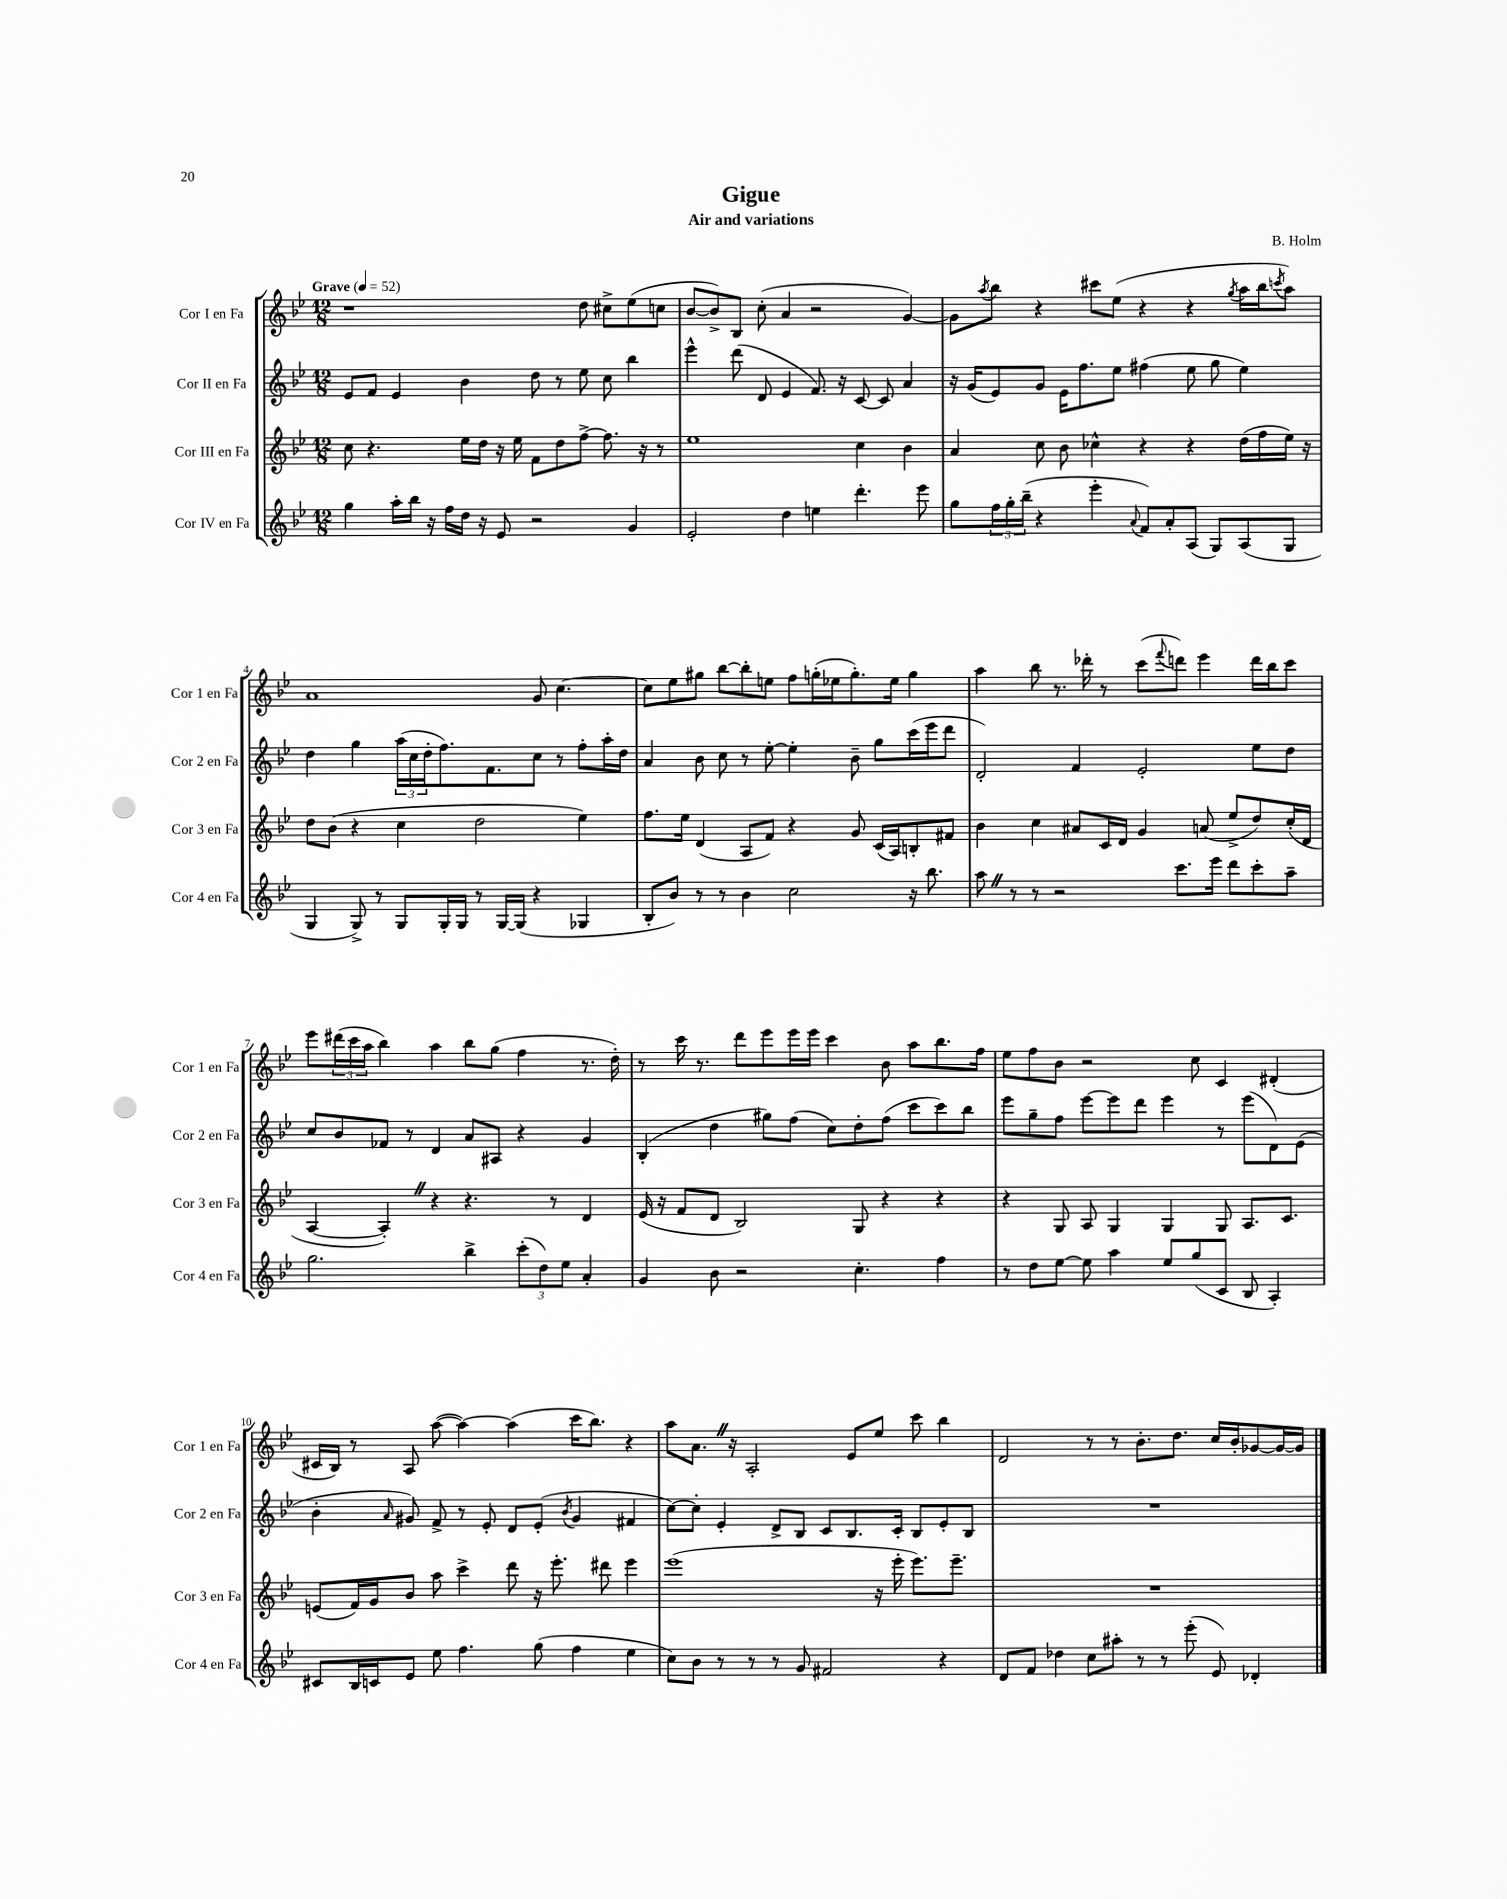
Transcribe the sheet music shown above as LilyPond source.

\header { title = "Gigue" composer = "B. Holm" subtitle = "Air and variations" }
<<
\new StaffGroup <<
\new Staff = "s0" \with { instrumentName = "Cor I en Fa" shortInstrumentName = "Cor 1 en Fa" } {
    \clef treble \key bes \major \numericTimeSignature \time 12/8 \tempo "Grave" 4 = 52
    r1 d''8 cis''8-> ees''8( c''8 |
    bes'8~ bes'8->) bes8 c''8-.( a'4 r2 g'4~) |
    g'8 \acciaccatura { a''8 } bes''8 r4 cis'''8 ees''8( r4 r4 \acciaccatura { g''8 } a''16 bes''16 \acciaccatura { c'''8 } a''8) |
    a'1 g'8 c''4.~ |
    c''8 ees''8 gis''8 bes''8~ bes''8-. e''8 f''8 g''16-.( ees''16 g''8.-.) ees''16 g''4 |
    a''4 bes''8 r8. des'''16-. r8 c'''8( \appoggiatura { f'''8 } d'''8) ees'''4 d'''16 bes''16 c'''8 |
    ees'''8 \tuplet 3/2 { dis'''16( c'''16 a''16 } bes''4) a''4 bes''8 g''8( f''4 r8. d''16-.) |
    r8 c'''16 r8. d'''8 ees'''8 ees'''16 ees'''16 c'''4 bes'8 a''8 bes''8. f''16 |
    ees''8 f''8 bes'8 r2 c''8 c'4 dis'4-.( |
    cis'16 bes16) r8 a8 a''8~( a''4~) a''4( c'''16 bes''8.) r4 |
    a''8 a'8. \once \override BreathingSign.text = \markup { \musicglyph "scripts.caesura.straight" } \breathe r16 a2-. ees'8 ees''8 c'''8 bes''4 |
    d'2 r8 r8 bes'8.-. d''8. c''16 bes'16-. ges'8~ ges'16~ ges'16 \bar "|." |
}
\new Staff = "s1" \with { instrumentName = "Cor II en Fa" shortInstrumentName = "Cor 2 en Fa" } {
    \clef treble \key bes \major \numericTimeSignature \time 12/8
    ees'8 f'8 ees'4 bes'4 d''8 r8 ees''8 c''8 bes''4 |
    ees'''4-^ d'''8( d'8 ees'4 f'8.) r16 c'8~ c'8 a'4 |
    r16 g'16( ees'8) g'8 ees'16 f''8. ees''8 fis''4( ees''8 g''8 ees''4) |
    d''4 g''4 \tuplet 3/2 { a''16( c''16 d''16-. } f''8.) f'8. c''8 r8 f''8-. a''16-. d''16 |
    a'4 bes'8 c''8 r8 ees''8~-. ees''4-. bes'8-- g''8 c'''16( ees'''16 d'''8 |
    d'2-.) f'4 ees'2-. ees''8 d''8 |
    c''8 bes'8 fes'8 r8 d'4 a'8 ais8 r4 g'4 |
    bes4-.( d''4 gis''8) f''8( c''8) d''8-. f''8( c'''8 c'''8) bes''8 |
    ees'''8 g''8-- f''8 ees'''8~ ees'''8 d'''8 ees'''4 r8 ees'''8( d'8) ees'8( |
    bes'4-. \grace { a'16 } gis'8) f'8-> r8 ees'8-. d'8 ees'8-.( \acciaccatura { bes'8 } gis'4 fis'4 |
    c''8~) c''8-. ees'4-. d'8-> bes8 c'8 bes8. c'16-. bes8 ees'8-. bes8 |
    R1. \bar "|." |
}
\new Staff = "s2" \with { instrumentName = "Cor III en Fa" shortInstrumentName = "Cor 3 en Fa" } {
    \clef treble \key bes \major \numericTimeSignature \time 12/8
    c''8 r4. ees''16 d''16 r16 ees''16 f'8 d''8 f''8~-> f''8. r16 r8 |
    ees''1 c''4 bes'4 |
    a'4 c''8 bes'8 ces''4-^ r4 r4 d''16( f''16 ees''16) r16 |
    d''8 bes'8( r4 c''4 d''2 ees''4) |
    f''8. ees''16 d'4( a8 f'8) r4 g'8 c'16( a16) b8-. fis'8 |
    bes'4 c''4 ais'8 c'16 d'16 g'4 a'8( ees''8-> d''8) c''16-.( d'16 |
    a4~ a4-.) \once \override BreathingSign.text = \markup { \musicglyph "scripts.caesura.straight" } \breathe r4 r4. r8 d'4 |
    ees'16( r16 f'8 d'8 bes2) g8 r4 r4 |
    r4 g8 a8 g4 g4 g8 a8. c'8. |
    e'8( f'16) g'16 bes'8 a''8 c'''4-> d'''8 r16 ees'''8.-. dis'''8 ees'''4 |
    ees'''1( r16 ees'''16-. ees'''8.) ees'''8.-- |
    R1. \bar "|." |
}
\new Staff = "s3" \with { instrumentName = "Cor IV en Fa" shortInstrumentName = "Cor 4 en Fa" } {
    \clef treble \key bes \major \numericTimeSignature \time 12/8
    g''4 a''16-. bes''16 r16 f''16 d''16 r16 ees'8 r2 g'4 |
    ees'2-. d''4 e''4 d'''4.-. ees'''8 |
    g''8 \tuplet 3/2 { f''16 g''16-. bes''16--( } r4 ees'''4-. \appoggiatura { a'8 } f'8) a'8-. a8( g8) a8( g8 |
    g4 g8->) r8 g8 g16-. g16 r8 g16~ g16( r4 ges4 |
    bes8-. bes'8) r8 r8 bes'4 c''2 r16 bes''8. |
    a''8 \once \override BreathingSign.text = \markup { \musicglyph "scripts.caesura.straight" } \breathe r8 r8 r2 c'''8. ees'''16 d'''8 c'''8-. a''8-- |
    g''2. bes''4-> \tuplet 3/2 { c'''8-.( d''8) ees''8 } a'4-. |
    g'4 bes'8 r2 c''4.-. f''4 |
    r8 d''8 ees''8~ ees''8 a''4 ees''8 g''8( c'8 bes8 a4-.) |
    cis'8 bes16 c'16 ees'8 ees''8 f''4. g''8( f''4 ees''4 |
    c''8) bes'8 r8 r8 r8 g'8 fis'2 r4 |
    d'8 f'8 des''4 c''8 ais''8-. r8 r8 ees'''8-.( ees'8) des'4-. \bar "|." |
}
>>
>>
